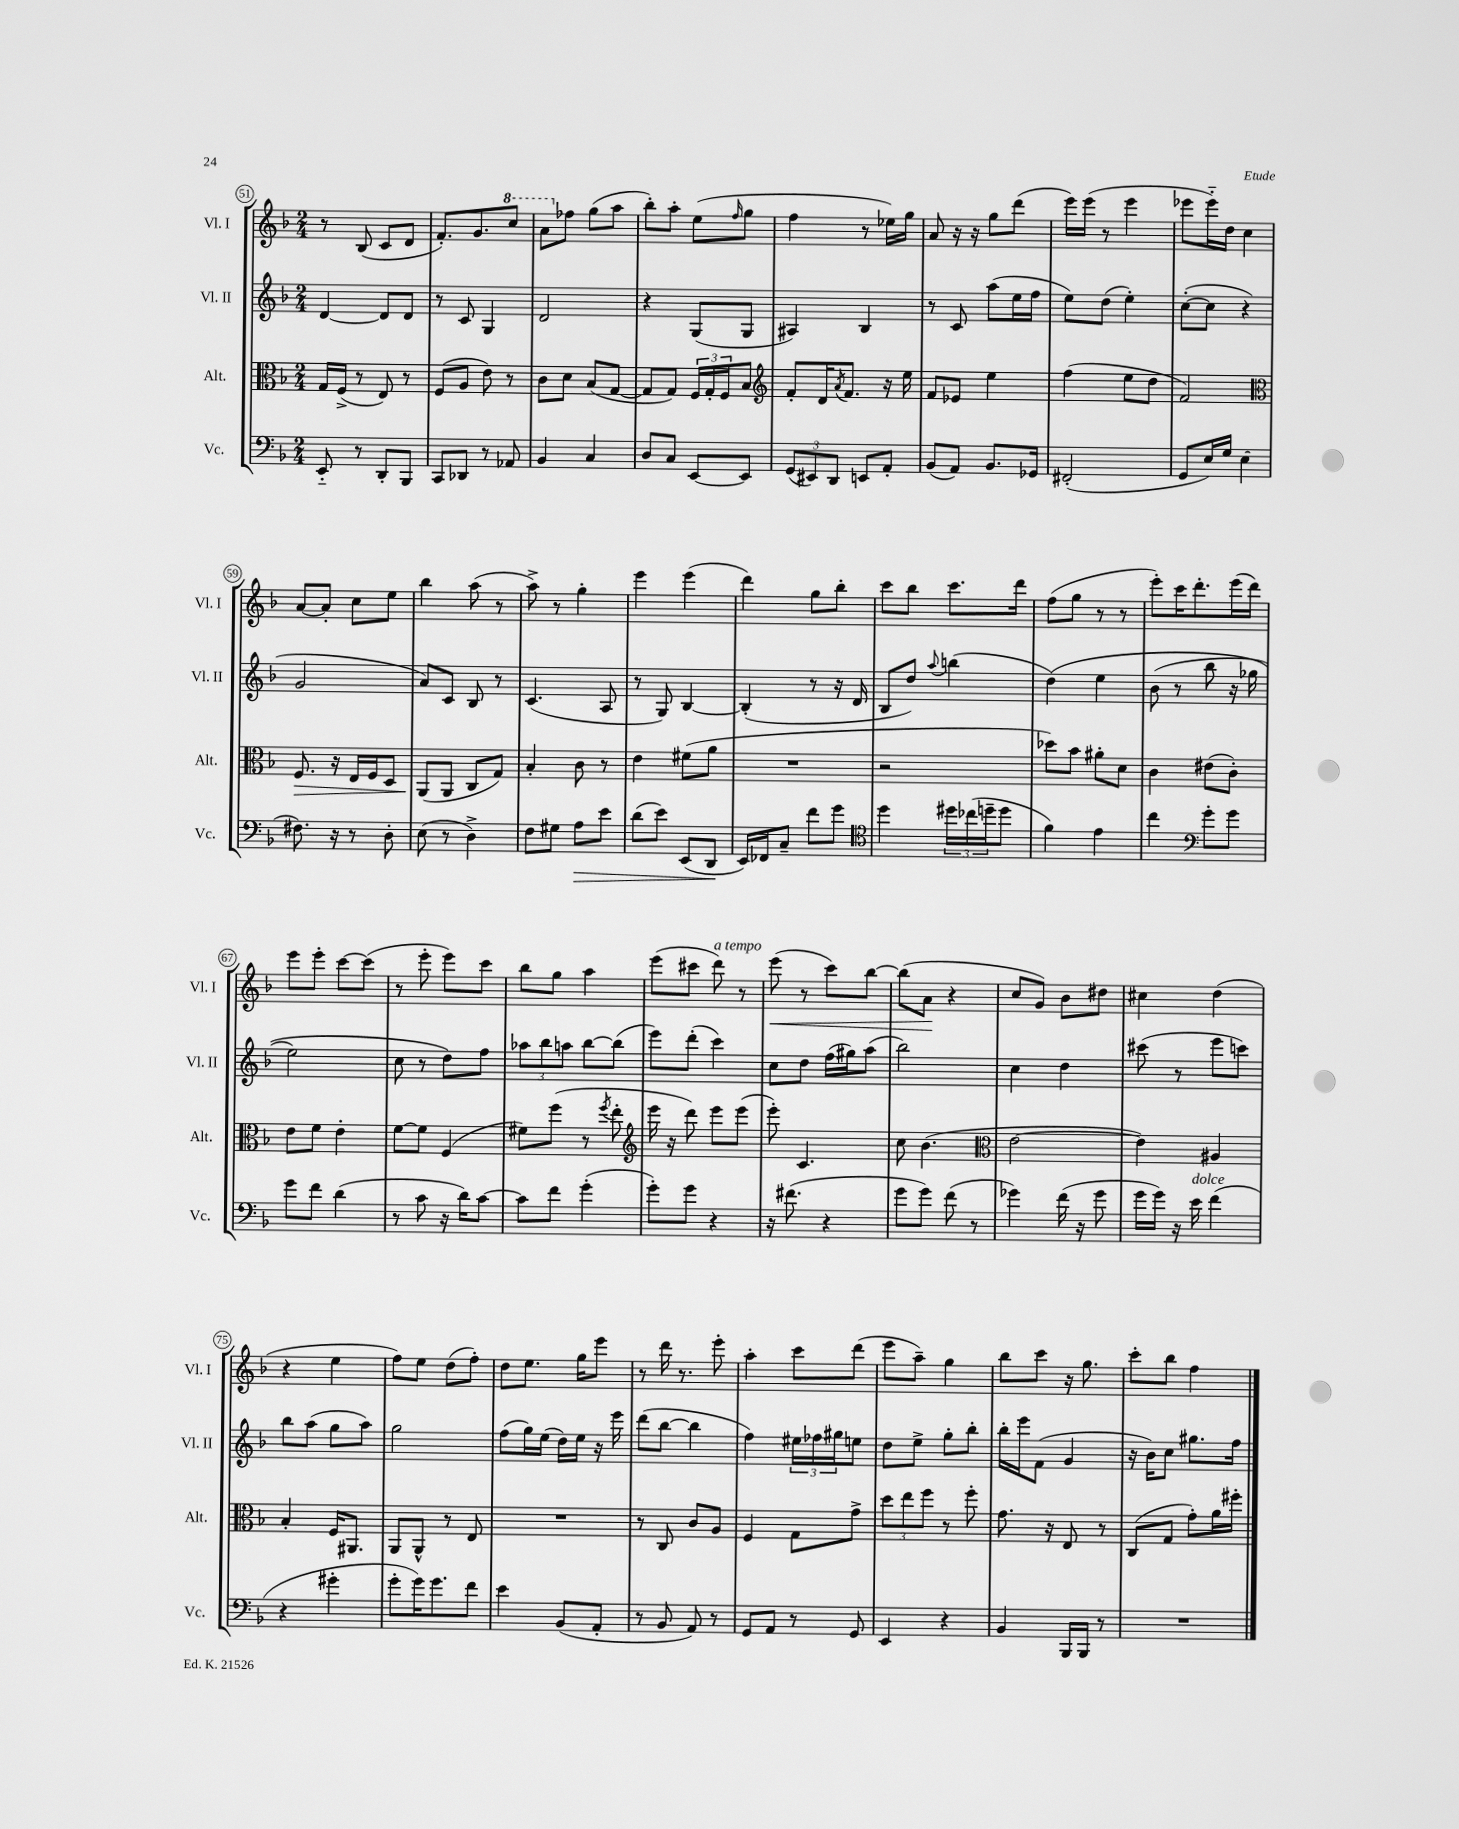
<<
\new StaffGroup <<
\new Staff = "s0" \with { instrumentName = "Vl. I" shortInstrumentName = "Vl. I" } {
    \clef treble \key f \major \numericTimeSignature \time 2/4
    r8 bes8( c'8 d'8 |
    f'8.-.) g'8. \ottava #1 c'''8 |
    a''8 \ottava #0 fes''8 g''8( a''8 |
    bes''8-.) a''8-. e''8( \grace { f''16 } g''8 |
    f''4 r8 ees''16) g''16 |
    a'8 r16 r16 g''8 d'''8( |
    e'''16) e'''16( r8 e'''4 |
    ees'''8 ees'''16-_) d''16 c''4 |
    a'8~ a'8-. c''8 e''8 |
    bes''4 a''8( r8 |
    a''8->) r8 g''4-. |
    e'''4 e'''4( |
    d'''4) g''8 bes''8-. |
    c'''8 bes''8 c'''8. d'''16 |
    f''8( g''8 r8 r8 |
    e'''8-.) c'''16 d'''8.-. e'''16( d'''16) |
    e'''8 e'''8-. c'''8~ c'''8( |
    r8 e'''8-. e'''8) c'''8 |
    bes''8 g''8 a''4 |
    e'''8( cis'''8 d'''8^\markup { \italic "a tempo" }) r8 |
    e'''8\<( r8 c'''8) bes''8~ |
    bes''8( a'8\! r4 |
    c''8 g'8) bes'8 dis''8 |
    cis''4 d''4( |
    r4 e''4 |
    f''8) e''8 d''8( f''8-.) |
    d''8 e''8. g''16 e'''8 |
    r8 d'''16 r8. e'''8-. |
    a''4-. c'''8 d'''8( |
    e'''8 a''8--) g''4 |
    bes''8 c'''8 r16 g''8. |
    c'''8-. bes''8 f''4 \bar "|." |
}
\new Staff = "s1" \with { instrumentName = "Vl. II" shortInstrumentName = "Vl. II" } {
    \clef treble \key f \major \numericTimeSignature \time 2/4
    d'4~ d'8 d'8 |
    r8 c'8 g4 |
    d'2 |
    r4 g8( g8 |
    ais4) bes4 |
    r8 c'8 a''8( e''16 f''16 |
    e''8) d''8( e''4-.) |
    c''8~-.( c''8 r4 |
    g'2 |
    a'8) c'8 bes8 r8 |
    c'4.( a8 |
    r8 g8) bes4~ |
    bes4-.( r8 r16 d'16 |
    bes8 d''8) \appoggiatura { a''8 } b''4( |
    d''4)\( e''4 |
    bes'8( r8 bes''8 r16 ges''16 |
    e''2) |
    c''8 r8 d''8\) f''8 |
    \tuplet 3/2 { aes''8 bes''8 a''8 } bes''8~ bes''8( |
    e'''8) d'''8-.( c'''4) |
    c''8 d''8 f''16( gis''16) a''8( |
    bes''2) |
    c''4 d''4 |
    cis'''8( r8 e'''8 c'''8) |
    bes''8 a''8( g''8 a''8) |
    g''2 |
    f''8( g''16) e''16( d''16) e''16 r16 e'''16 |
    d'''8( bes''8~ bes''4 |
    f''4) \tuplet 3/2 { eis''16 fes''16 gis''16 } e''8 |
    d''8 e''8-> g''8-. bes''8-. |
    bes''16-. e'''16 f'8( g'4 |
    r16 bes'16) c''8 gis''8. f''16 \bar "|." |
}
\new Staff = "s2" \with { instrumentName = "Alt." shortInstrumentName = "Alt." } {
    \clef alto \key f \major \numericTimeSignature \time 2/4
    g16 f16->( r8 e8) r8 |
    f8( a8 e'8) r8 |
    c'8 d'8 bes8( g8~ |
    g8 g8) \tuplet 3/2 { f16 g16-. f16 } bes8 |
    \clef treble f'8-. d'16 \acciaccatura { a'8 } f'8. r16 e''16 |
    f'8 ees'8 e''4 |
    f''4( e''8 d''8 |
    f'2) |
    \clef alto f8.\> r16 e16 f16 d8 |
    a,8\!( a,8 c8 g8) |
    bes4-. c'8 r8 |
    e'4 fis'8( a'8 |
    R2 |
    r2 |
    des''8) bes'8 ais'8-. d'8 |
    c'4 eis'8( c'8-.) |
    e'8 f'8 e'4-. |
    f'8~ f'8 f4( |
    fis'8) f''8( r8 \acciaccatura { f''8 } e''8-. |
    \clef treble e'''16 r16 d'''8) e'''8 e'''8( |
    e'''8-.) c'4. |
    c''8 bes'4.( |
    \clef alto e'2~ |
    e'4) ais4 |
    bes4-. f16 ais,8. |
    a,8 a,8-^ r8 e8 |
    R2 |
    r8 c8 c'8 a8 |
    f4 g8 g'8-> |
    \tuplet 3/2 { d''8 e''8 f''8 } r8 f''8-. |
    g'8. r16 e8 r8 |
    c8( g8 g'8-.) a'16 fis''16-. \bar "|." |
}
\new Staff = "s3" \with { instrumentName = "Vc." shortInstrumentName = "Vc." } {
    \clef bass \key f \major \numericTimeSignature \time 2/4
    e,8-_ r8 d,8-. bes,,8 |
    c,8 des,8 r8 aes,8 |
    bes,4 c4 |
    d8 c8 e,8~ e,8 |
    \tuplet 3/2 { g,8( eis,8) d,8 } e,8 a,8-. |
    bes,8( a,8) bes,8. ges,16 |
    fis,2-.( |
    g,8 e16) g16 e4( |
    fis8.) r16 r8 d8-. |
    e8( r8 d4->) |
    f8 gis8 a8\> e'8 |
    d'8( e'8) e,8( d,8\! |
    e,16) fes,16 c8-- f'8 g'8 |
    \clef tenor d''4 \tuplet 3/2 { dis''16 ces''16( d''16-- } d''8 |
    f'4) e'4 |
    c''4 \clef bass g'8-. g'8 |
    g'8 f'8 d'4( |
    r8 c'8 r16 d'16) c'8~ |
    c'8 f'8 g'4-.( |
    g'8-.) g'8 r4 |
    r16 fis'8.( r4 |
    g'8 g'8) f'8( r8 |
    ges'4) f'16( r16 ges'8 |
    g'16 g'16) r16 e'16^\markup { \italic "dolce" } f'4( |
    r4 gis'4-. |
    g'8-. g'16) g'8. f'8 |
    e'4 bes,8( a,8-. |
    r8 bes,8 a,8) r8 |
    g,8 a,8 r8 g,8 |
    e,4 r4 |
    bes,4 bes,,16 bes,,16 r8 |
    R2 \bar "|." |
}
>>
>>
\layout { \context { \Score currentBarNumber = #51 \override BarNumber.stencil = #(make-stencil-circler 0.1 0.3 ly:text-interface::print) } }
